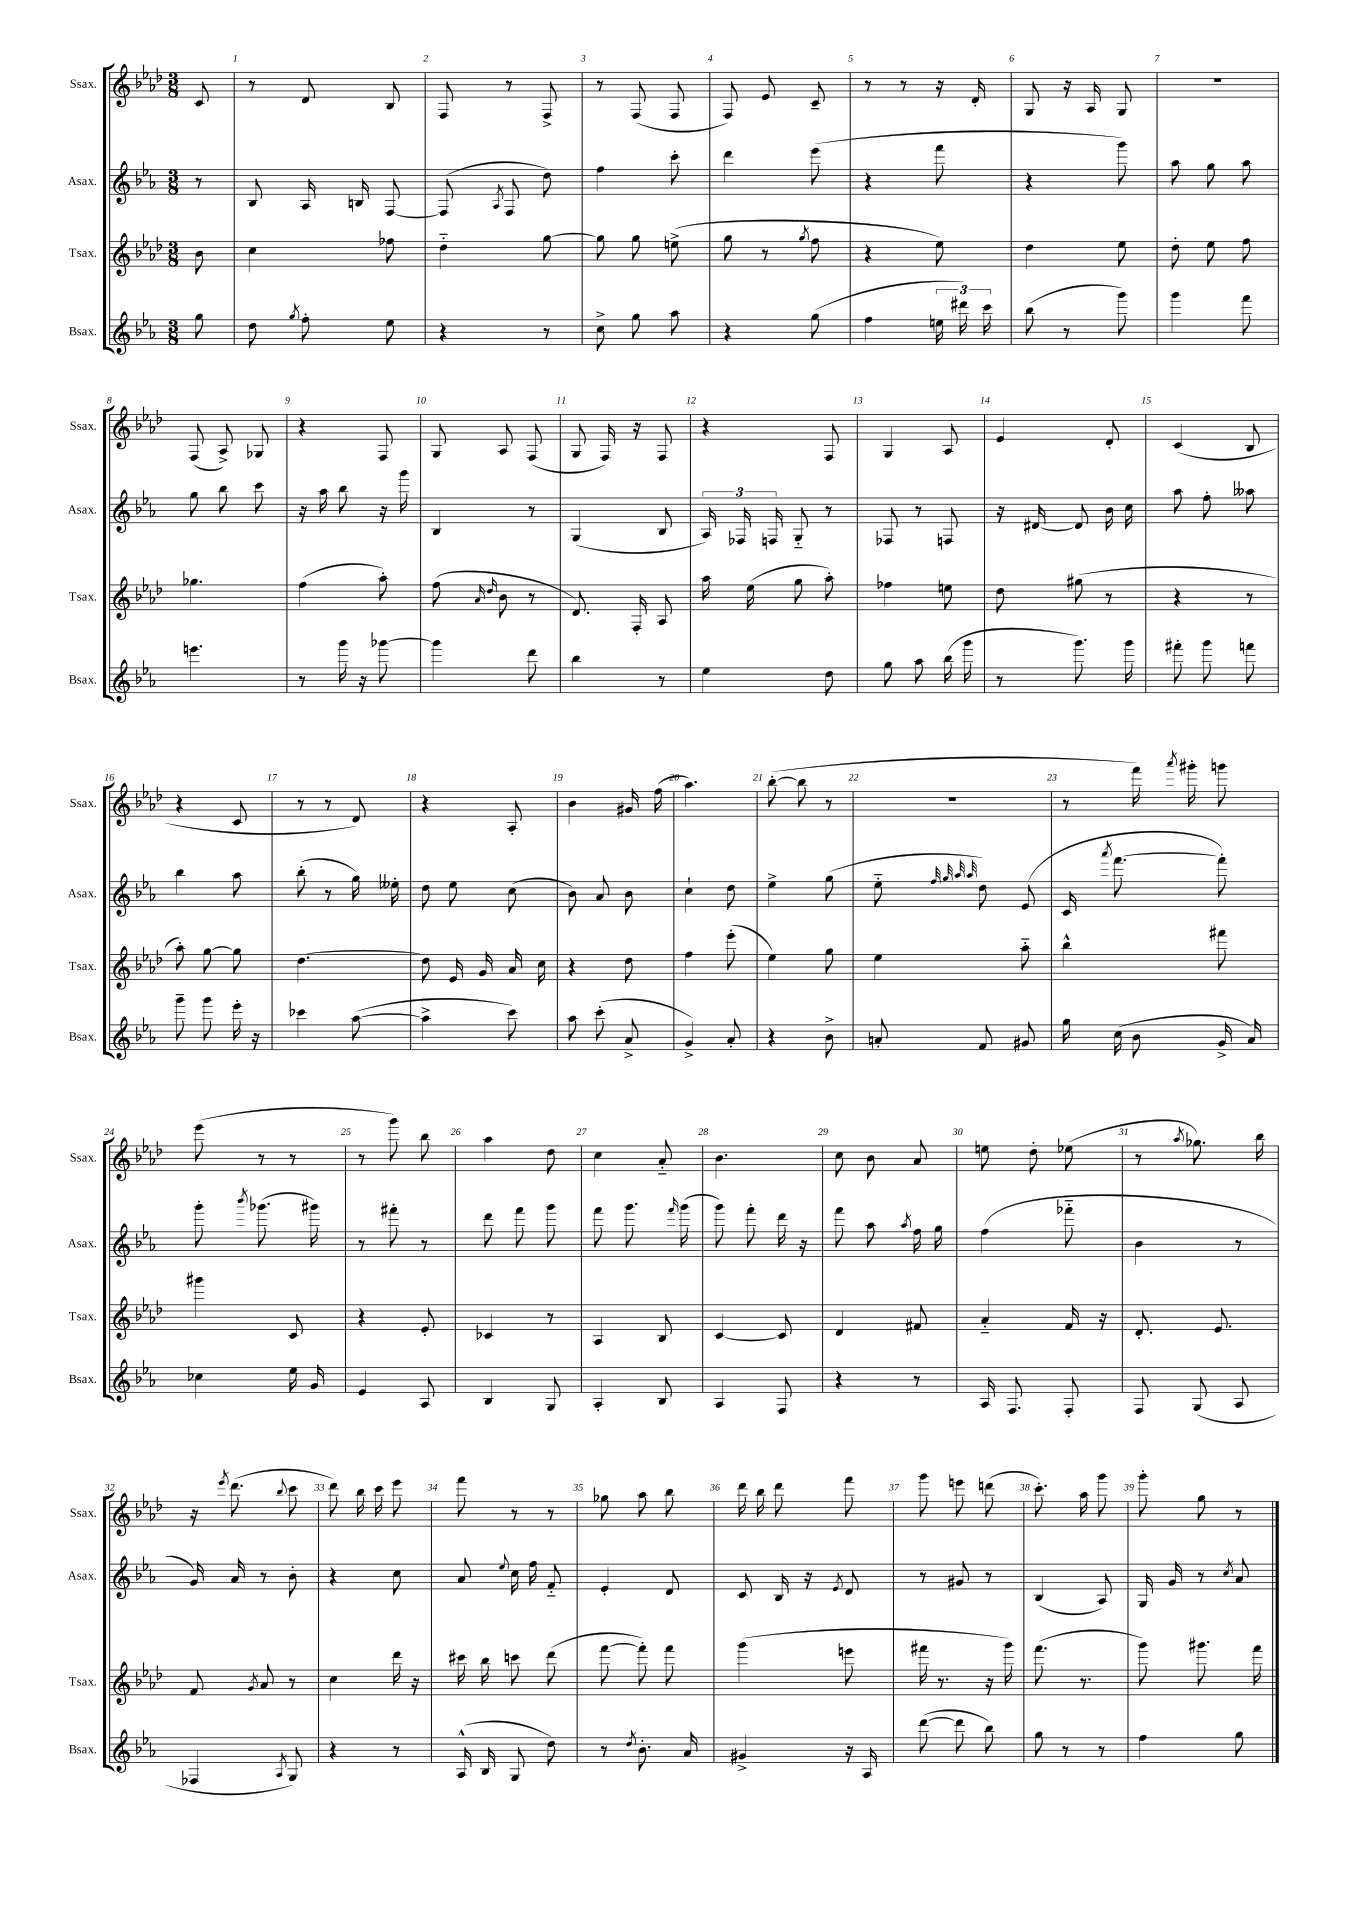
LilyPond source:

<<
\new StaffGroup <<
\new Staff = "s0" \with { instrumentName = "Ssax." shortInstrumentName = "Ssax." } {
    \clef treble \key aes \major \numericTimeSignature \time 3/8 \partial 8
    \autoBeamOff c'8 |
    r8 des'8 bes8 |
    f8 r8 f8-> |
    r8 f8( f8 |
    f8) ees'8 c'8-- |
    r8 r8 r16 des'16-. |
    g8 r16 aes16 g8 |
    r4. |
    f8( aes8->) ges8 |
    r4 f8 |
    g8 aes8 f8( |
    g8 f16) r16 f8 |
    r4 f8 |
    g4 aes8 |
    ees'4 des'8-. |
    c'4( bes8 |
    r4 c'8 |
    r8 r8 des'8) |
    r4 aes8-. |
    bes'4 gis'16 f''16( |
    aes''4.) |
    bes''8~-.( bes''8 r8 |
    R4. |
    r8 f'''16) \acciaccatura { aes'''8 } gis'''16-. g'''8 |
    ees'''8( r8 r8 |
    r8 g'''8) bes''8 |
    aes''4 des''8 |
    c''4 aes'8-_ |
    bes'4. |
    c''8 bes'8 aes'8 |
    e''8 des''8-. ees''8( |
    r8 \acciaccatura { aes''8 } ges''8.) bes''16 |
    r16 \acciaccatura { ees'''8 } des'''8.( \appoggiatura { bes''8 } c'''8 |
    des'''8) bes''16 c'''16 ees'''8 |
    f'''8 r8 r8 |
    ges''8 aes''8 bes''8 |
    des'''16 bes''16 des'''8 f'''8 |
    g'''8 e'''8 d'''8( |
    c'''8.-.) aes''16 g'''8 |
    g'''8-. g''8 r8 \bar "|." |
}
\new Staff = "s1" \with { instrumentName = "Asax." shortInstrumentName = "Asax." } {
    \clef treble \key ees \major \numericTimeSignature \time 3/8 \partial 8
    \autoBeamOff r8 |
    bes8 aes16 b16 f8~ |
    f8( \acciaccatura { aes8 } f8 d''8) |
    f''4 c'''8-. |
    d'''4 ees'''8( |
    r4 f'''8 |
    r4 g'''8) |
    aes''8 g''8 aes''8 |
    g''8 bes''8 c'''8 |
    r16 aes''16 bes''8 r16 g'''16 |
    bes4 r8 |
    g4( bes8 |
    \tuplet 3/2 { aes16) fes16 f16 } g8-_ r8 |
    fes8 r8 f8 |
    r16 dis'16~ dis'8 bes'16 c''16 |
    aes''8 f''8-. aeses''8 |
    bes''4 aes''8 |
    bes''8-.( r8 g''16) eeses''16-. |
    d''8 ees''8 c''8( |
    bes'8) aes'8 bes'8 |
    c''4-! d''8 |
    ees''4-> g''8( |
    ees''8-_ \grace { f''32 g''32 aes''32 aes''32 } d''8) ees'8( |
    c'16 \acciaccatura { aes'''8 } f'''8.~ f'''8-.) |
    g'''8-. \acciaccatura { bes'''8 } ges'''8.( gis'''16) |
    r8 fis'''8-. r8 |
    d'''8 f'''8 g'''8 |
    f'''8 g'''8. \grace { f'''16 } g'''16( |
    g'''8) f'''8-. d'''16 r16 |
    f'''8 aes''8 \acciaccatura { aes''8 } f''16 g''16 |
    f''4( fes'''8-_ |
    bes'4 r8 |
    g'16) aes'16 r8 bes'8-. |
    r4 c''8 |
    aes'8 \appoggiatura { ees''8 } c''16 f''16 f'8-_ |
    ees'4-. d'8 |
    c'8 bes16 r16 \acciaccatura { ees'8 } d'8 |
    r8 gis'8 r8 |
    bes4( aes8) |
    g16 g'16 r8 \acciaccatura { c''8 } aes'8 \bar "|." |
}
\new Staff = "s2" \with { instrumentName = "Tsax." shortInstrumentName = "Tsax." } {
    \clef treble \key aes \major \numericTimeSignature \time 3/8 \partial 8
    \autoBeamOff bes'8 |
    c''4 fes''8 |
    des''4-_ g''8~ |
    g''8 g''8 e''8->( |
    g''8 r8 \acciaccatura { g''8 } f''8 |
    r4 ees''8) |
    des''4 ees''8 |
    des''8-. ees''8 f''8 |
    ges''4. |
    f''4( aes''8-.) |
    f''8( \grace { aes'16 des''16 } bes'8 r8 |
    des'8.) f16-. aes8 |
    aes''16 ees''16( g''8 aes''8-.) |
    fes''4 e''8 |
    des''8 gis''8( r8 |
    r4 r8 |
    aes''8-.) g''8~ g''8 |
    des''4.~ |
    des''8 ees'16 g'16 aes'16 c''16 |
    r4 des''8 |
    f''4 ees'''8-.( |
    ees''4) g''8 |
    ees''4 aes''8-_ |
    bes''4-^ fis'''8 |
    gis'''4 c'8 |
    r4 ees'8-. |
    ces'4 r8 |
    aes4 bes8 |
    c'4~ c'8 |
    des'4 fis'8 |
    aes'4-_ f'16 r16 |
    des'8.-. ees'8. |
    f'8 \acciaccatura { g'8 } aes'8 r8 |
    c''4 des'''16 r16 |
    cis'''16 bes''16 c'''8 des'''8( |
    f'''8~ f'''8-.) f'''8 |
    g'''4( e'''8 |
    fis'''16 r8. r16 g'''16) |
    f'''8.( r8. |
    g'''8) gis'''8. f'''16 \bar "|." |
}
\new Staff = "s3" \with { instrumentName = "Bsax." shortInstrumentName = "Bsax." } {
    \clef treble \key ees \major \numericTimeSignature \time 3/8 \partial 8
    \autoBeamOff g''8 |
    d''8 \acciaccatura { g''8 } f''8-. ees''8 |
    r4 r8 |
    c''8-> g''8 aes''8 |
    r4 g''8( |
    f''4 \tuplet 3/2 { e''16 dis'''16) c'''16 } |
    bes''8( r8 g'''8) |
    g'''4 f'''8 |
    e'''4. |
    r8 g'''16 r16 ges'''8~ |
    ges'''4 d'''8 |
    bes''4 r8 |
    ees''4 d''8 |
    g''8 aes''8 bes''16( g'''16 |
    r8 g'''8.) g'''16 |
    fis'''8-. g'''8 f'''8 |
    g'''8-- g'''8 ees'''16-. r16 |
    ces'''4 aes''8~( |
    aes''4-> c'''8) |
    aes''8 c'''8-.( aes'8-> |
    g'4->) aes'8-. |
    r4 bes'8-> |
    a'8-. f'8 gis'8 |
    g''16 c''16( bes'8 g'16-> aes'16) |
    ces''4 ees''16 g'16 |
    ees'4 aes8 |
    bes4 g8 |
    aes4-. bes8 |
    aes4 f8 |
    r4 r8 |
    aes16 f8. f8-. |
    f8 g8( aes8 |
    fes4 \acciaccatura { aes8 } g8) |
    r4 r8 |
    aes16-^( bes16 g8 d''8) |
    r8 \acciaccatura { d''8 } bes'8.-. aes'16 |
    gis'4-> r16 aes16 |
    d'''8~( d'''8 bes''8) |
    g''8 r8 r8 |
    f''4 g''8 \bar "|." |
}
>>
>>
\layout { \context { \Score \override BarNumber.break-visibility = ##(#f #t #t) barNumberVisibility = #all-bar-numbers-visible } }
